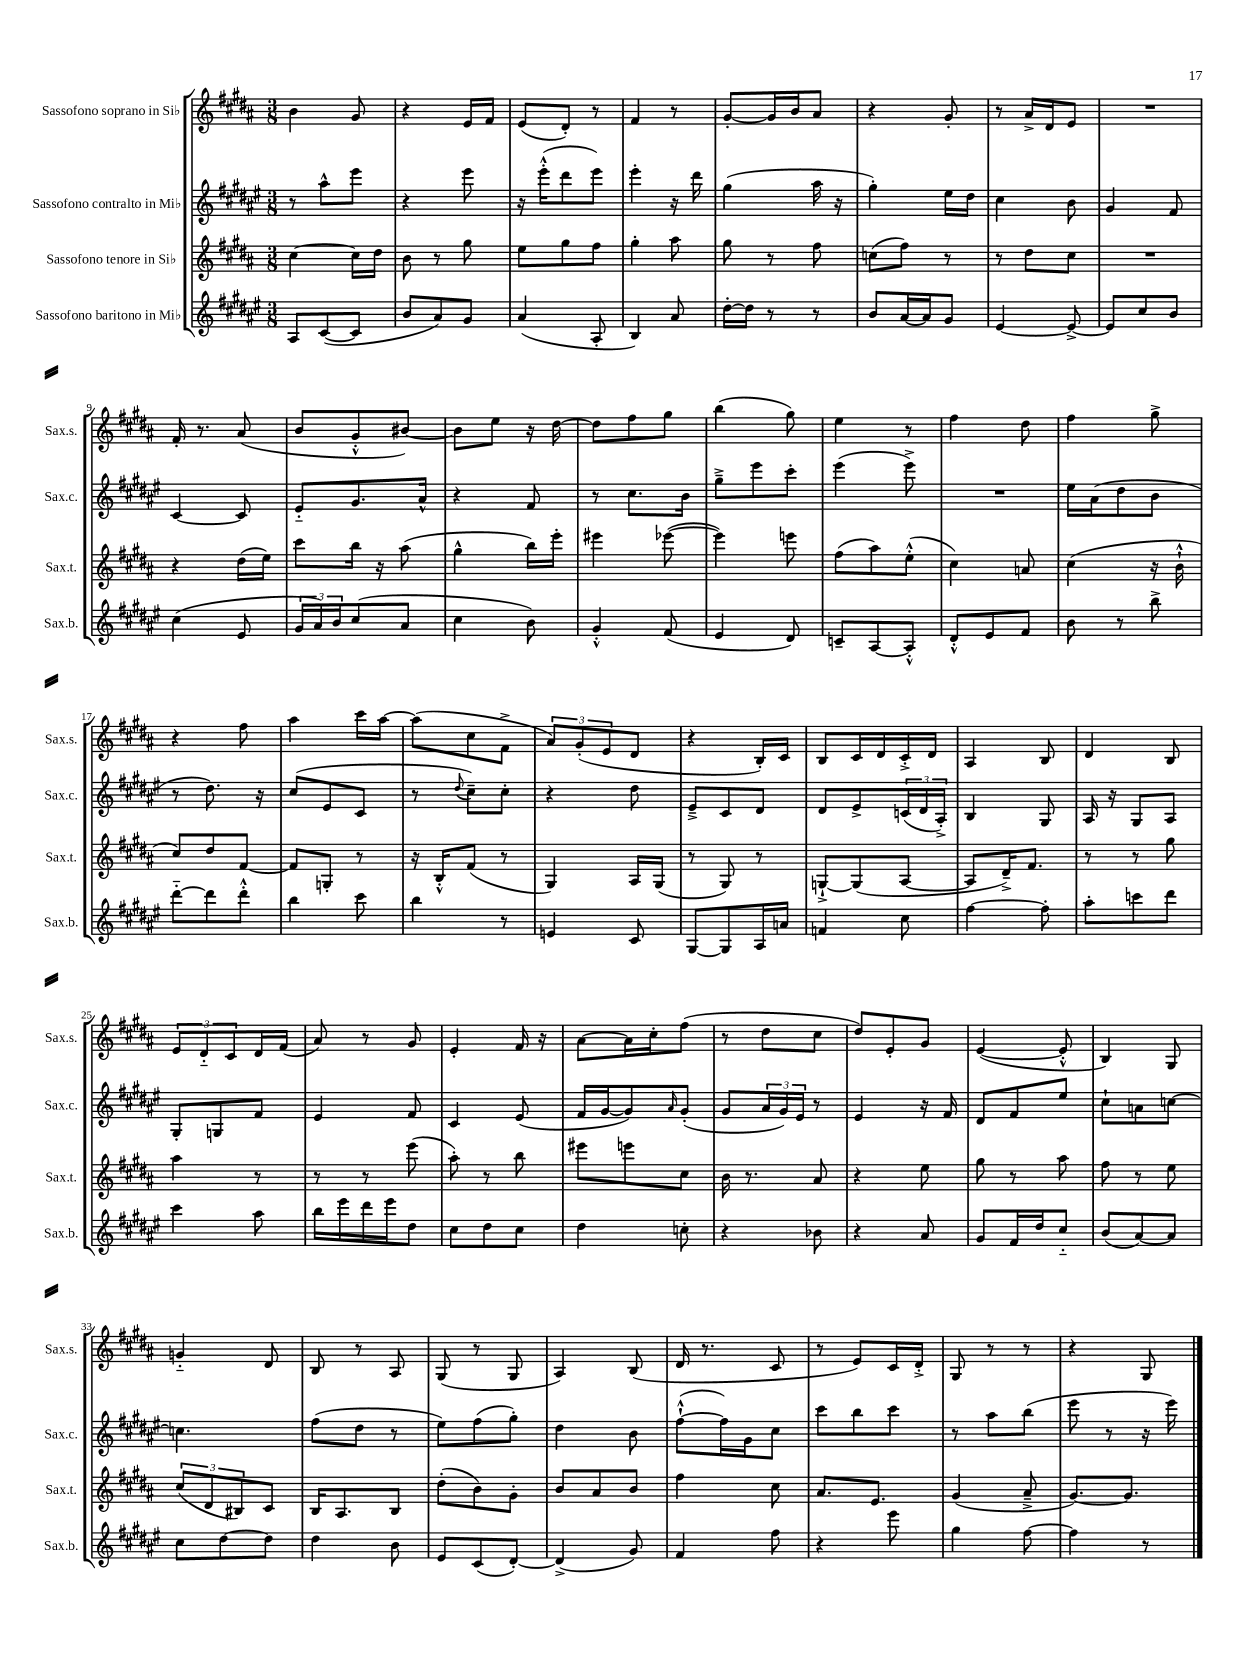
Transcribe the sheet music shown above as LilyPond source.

<<
\new StaffGroup <<
\new Staff = "s0" \with { instrumentName = "Sassofono soprano in Sib" shortInstrumentName = "Sax.s." } {
    \clef treble \key b \major \numericTimeSignature \time 3/8
    b'4 gis'8 |
    r4 e'16 fis'16 |
    e'8( dis'8-.) r8 |
    fis'4 r8 |
    gis'8~-. gis'16 b'16 ais'8 |
    r4 gis'8-. |
    r8 ais'16-> dis'16 e'8 |
    R4. |
    fis'16-. r8. ais'8( |
    b'8 gis'8-.-^ bis'8~) |
    bis'8 e''8 r16 dis''16~ |
    dis''8 fis''8 gis''8 |
    b''4( gis''8) |
    e''4 r8 |
    fis''4 dis''8 |
    fis''4 gis''8-> |
    r4 fis''8 |
    ais''4 cis'''16 ais''16~ |
    ais''8( cis''8 fis'8-> |
    \tuplet 3/2 { ais'8) gis'8-.( e'8 } dis'8 |
    r4 b16-.) cis'16 |
    b8 cis'16 dis'16 cis'16-.-> dis'16 |
    ais4 b8 |
    dis'4 b8 |
    \tuplet 3/2 { e'8 dis'8-_ cis'8 } dis'16 fis'16( |
    ais'8) r8 gis'8 |
    e'4-. fis'16 r16 |
    ais'8~ ais'16 cis''16-. fis''8( |
    r8 dis''8 cis''8 |
    dis''8) e'8-. gis'8 |
    e'4~( e'8-.-^ |
    b4) gis8 |
    g'4-_ dis'8 |
    b8 r8 ais8 |
    gis8( r8 gis8 |
    ais4) b8( |
    dis'16 r8. cis'8 |
    r8 e'8) cis'16 dis'16-.-> |
    gis8 r8 r8 |
    r4 gis8 \bar "|." |
}
\new Staff = "s1" \with { instrumentName = "Sassofono contralto in Mib" shortInstrumentName = "Sax.c." } {
    \clef treble \key fis \major \numericTimeSignature \time 3/8
    r8 ais''8-^ eis'''8 |
    r4 eis'''8 |
    r16 eis'''16-.-^( dis'''8 eis'''8) |
    eis'''4-. r16 dis'''16 |
    gis''4( ais''16 r16 |
    gis''4-.) eis''16 dis''16 |
    cis''4 b'8 |
    gis'4 fis'8 |
    cis'4~ cis'8 |
    eis'8-_ gis'8. ais'16-^ |
    r4 fis'8 |
    r8 cis''8. b'16 |
    gis''8---> eis'''8 cis'''8-. |
    eis'''4( eis'''8->) |
    R4. |
    eis''16 ais'16( dis''8 b'8 |
    r8 dis''8.) r16 |
    cis''8( eis'8 cis'8 |
    r8 \appoggiatura { dis''8 } cis''8--) cis''8-. |
    r4 dis''8 |
    eis'8---> cis'8 dis'8 |
    dis'8 eis'8-> \tuplet 3/2 { c'16( dis'16 ais16-.->) } |
    b4 gis8 |
    ais16 r16 gis8 ais8 |
    gis8-. g8 fis'8 |
    eis'4 fis'8 |
    cis'4 eis'8( |
    fis'16 gis'16~ gis'8) \grace { ais'16 } gis'8-.( |
    gis'8 \tuplet 3/2 { ais'16 gis'16) eis'16 } r8 |
    eis'4 r16 fis'16 |
    dis'8 fis'8 eis''8 |
    cis''8-! a'8 c''8~ |
    c''4. |
    fis''8( dis''8 r8 |
    eis''8) fis''8( gis''8-.) |
    dis''4 b'8 |
    fis''8~-!-^( fis''16) gis'16 cis''8 |
    cis'''8 b''8 cis'''8 |
    r8 ais''8 b''8( |
    eis'''8 r8 r16 eis'''16) \bar "|." |
}
\new Staff = "s2" \with { instrumentName = "Sassofono tenore in Sib" shortInstrumentName = "Sax.t." } {
    \clef treble \key b \major \numericTimeSignature \time 3/8
    cis''4~ cis''16 dis''16 |
    b'8 r8 gis''8 |
    e''8 gis''8 fis''8 |
    gis''4-. ais''8 |
    gis''8 r8 fis''8 |
    c''8( fis''8) r8 |
    r8 dis''8 cis''8 |
    R4. |
    r4 dis''16( e''16) |
    cis'''8 b''16 r16 ais''8( |
    gis''4-^ b''16) e'''16-. |
    eis'''4 ees'''8~( |
    ees'''4) e'''8 |
    fis''8( ais''8) e''8-.-^( |
    cis''4) a'8 |
    cis''4( r16 b'16-!-^ |
    cis''8) dis''8 fis'8~ |
    fis'8 g8-. r8 |
    r16 b16-.-^ fis'8( r8 |
    gis4) ais16 gis16( |
    r8 gis8) r8 |
    g8~-!-> g8( ais8~ |
    ais8 dis'16--->) fis'8. |
    r8 r8 gis''8 |
    ais''4 r8 |
    r8 r8 e'''8( |
    ais''8-.) r8 b''8 |
    eis'''8 e'''8 cis''8 |
    b'16 r8. ais'8 |
    r4 e''8 |
    gis''8 r8 ais''8 |
    fis''8 r8 e''8 |
    \tuplet 3/2 { cis''8( dis'8 bis8) } cis'8 |
    b16 ais8. b8 |
    dis''8-.( b'8) gis'8-. |
    b'8 ais'8 b'8 |
    fis''4 cis''8 |
    ais'8. e'8. |
    gis'4( ais'8---> |
    gis'8.~) gis'8. \bar "|." |
}
\new Staff = "s3" \with { instrumentName = "Sassofono baritono in Mib" shortInstrumentName = "Sax.b." } {
    \clef treble \key fis \major \numericTimeSignature \time 3/8
    ais8 cis'8~( cis'8 |
    b'8 ais'8) gis'8 |
    ais'4( ais8-. |
    b4) ais'8 |
    dis''16~-. dis''16 r8 r8 |
    b'8 ais'16~ ais'16 gis'8 |
    eis'4~ eis'8~-> |
    eis'8 cis''8 b'8 |
    cis''4( eis'8 |
    \tuplet 3/2 { gis'16 ais'16) b'16 } cis''8( ais'8 |
    cis''4 b'8) |
    gis'4-.-^ fis'8( |
    eis'4 dis'8) |
    c'8-- ais8~ ais8-.-^ |
    dis'8-.-^ eis'8 fis'8 |
    b'8 r8 b''8-> |
    dis'''8~-_ dis'''8 dis'''8-.-^ |
    b''4 cis'''8 |
    b''4 r8 |
    e'4 cis'8 |
    gis8~ gis8 ais16 a'16 |
    f'4 cis''8 |
    fis''4~ fis''8-. |
    ais''8-. c'''8 dis'''8 |
    cis'''4 ais''8 |
    b''16 eis'''16 dis'''16 eis'''16 dis''8 |
    cis''8 dis''8 cis''8 |
    dis''4 c''8-. |
    r4 bes'8 |
    r4 ais'8 |
    gis'8 fis'16 dis''16 cis''8-_ |
    b'8( ais'8~) ais'8 |
    cis''8 dis''8~ dis''8 |
    dis''4 b'8 |
    eis'8 cis'8( dis'8~-.) |
    dis'4->( gis'8) |
    fis'4 fis''8 |
    r4 eis'''8 |
    gis''4 fis''8~ |
    fis''4 r8 \bar "|." |
}
>>
>>
